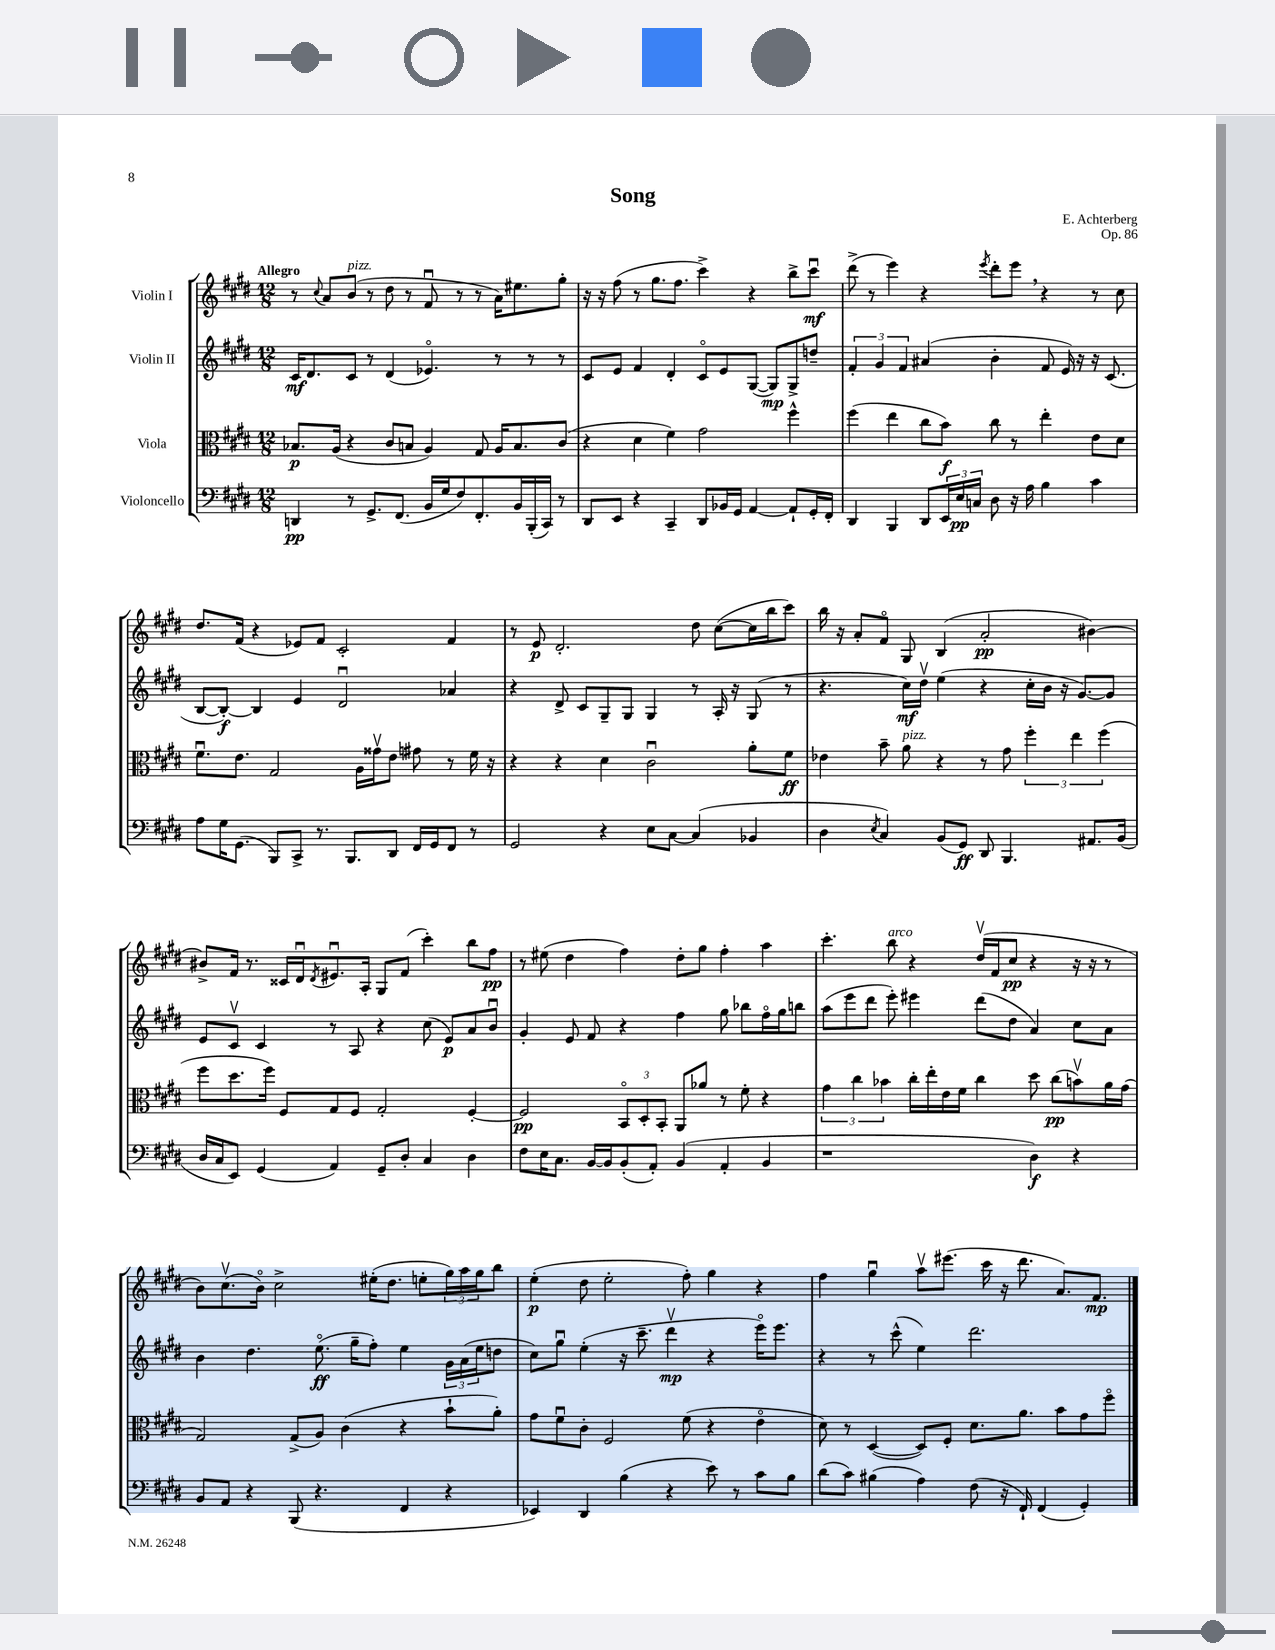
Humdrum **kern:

**kern	**kern	**kern	**kern
*staff4	*staff3	*staff2	*staff1
*clefF4	*clefC3	*clefG2	*clefG2
*k[f#c#g#d#]	*k[f#c#g#d#]	*k[f#c#g#d#]	*k[f#c#g#d#]
*M12/8	*M12/8	*M12/8	*M12/8
4DD	8.B-	16c#	8r
.	.	8.d#	.
.	.	.	8qqcc#
.	.	.	8a
.	(16A	.	.
8r	4r	8c#	(8b
8.GG#^	.	8r	8r
.	8c#	(4d#	8dd#
(8.FF#	.	.	.
.	8B	.	8r
16BB	4A)	4.e-o)	8f#u
16G#	.	.	.
8F#)	.	.	8r
8.FF#'	8G#	.	8r
.	16A	8r	16a)
16BB	8.B	.	8.ee#
(16BBB'	.	8r	.
16CC#)	.	.	.
8r	(8c#	8r	8gg#'
=	=	=	=
8DD#	4r	8c#	16r
.	.	.	16r
8EE	.	8e	(8ff#
4r	4d#	4f#	8r
.	.	.	8.gg#
4CC#~	4f#)	4d#'	.
.	.	.	8.ff#
8DD#	2g#	8c#o	4ccc#^)
16BB-	.	8e	.
16GG#	.	.	.
[4AA	.	([8G#	4r
.	.	8G#])	.
8AA`]	4ff#^^	8G#^	8bb^
16GG#'	.	8dd~	8ccc#u
16FF#'	.	.	.
=	=	=	=
4DD#	(4ff#	6f#'	(8ddd#^
.	.	.	8r
.	.	6g#	.
4BBB	4ee	.	4eee)
.	.	6f#	.
8DD#	8cc#	(4a#	4r
24EE	8b)	.	.
24E	.	.	.
24C	.	.	.
.	.	.	8qeee
8D#	8cc#	4b'	8ddd#'
16r	8r	.	8eee
16A	.	.	.
4B	4ee'	8f#	4r
.	.	16e)	.
.	.	16r	.
4c#	8e	16r	8r
.	.	(8.c#	.
.	8d#	.	8cc#
=	=	=	=
8A	8.f#u	[8B	8.dd#
16G#	.	8B'_)	.
(8.GG#	8.e	.	(16f#
.	.	4B]	4r
8BBB)	2G#	.	.
8CC#^	.	4e	8e-)
8.r	.	.	8f#
.	.	2d#u	2c#'
8.BBB	.	.	.
.	16A	.	.
.	16g##v	.	.
8DD#	8e	.	.
16FF#	8g#	.	.
16GG#	.	.	.
8FF#	8r	4a-	4f#
8r	16f#	.	.
.	16r	.	.
=	=	=	=
2GG#	4r	4r	8r
.	.	.	8e
.	4r	8d#^	2.d#'
.	.	8c#	.
4r	4d#	8G#~	.
.	.	8G#	.
8E	2c#u	4G#	.
[8C#	.	.	.
(4C#]	.	8r	8dd#
.	.	16A'	([8cc#
.	.	16r	.
4BB-	8a'	(8G#	16cc#]
.	.	.	16bb
.	8f#	8r	8ccc#)
=	=	=	=
4D#	4e-	4.r	16bb
.	.	.	16r
.	.	.	8a'
8qE	.	.	.
4C#)	8b~	.	8f#o
.	8a	16cc#)	8G#
.	.	16dd#v	.
(8BB	4r	(4ee	(4B
8GG#)	.	.	.
8DD#	8r	4r	2a'
4.BBB	8g#	.	.
.	6ff#'	16cc#'	.
.	.	16b	.
.	.	16r	.
.	6ee	.	.
.	.	[8.g#)	.
8.AA#	.	.	[4b#)
.	(6ff#	.	.
.	.	8g#]	.
(16BB	.	.	.
=	=	=	=
16D#	8ff#	8e	8b#^]
16C#	.	.	.
8EE)	8.dd#	8c#v	16f#
.	.	.	8.r
(4GG#	.	4c#	.
.	16ff#)	.	.
.	8F#	.	16c##
.	.	.	16d#u
.	.	.	8qd#
4AA)	8G#	8r	8.e#u
.	8F#	8A	.
.	.	.	16A'
8GG#~	2G#'	4r	8G#
8D#'	.	.	(8f#
4C#	.	(8cc#	4ccc#')
.	.	8e)	.
4D#	[4F#'	8a	8bb
.	.	8bu	8ff#
=	=	=	=
8F#	2F#]	4g#'	8r
16E	.	.	(8ee#
8.C#	.	.	.
.	.	8e	4dd#
[16BB	.	8f#	.
16BB]	.	.	.
(8BB'	12BBo	4r	4ff#)
.	12D#'	.	.
8AA')	.	.	.
.	12BB'	.	.
(4BB	8AA	4ff#	8dd#'
.	8a-	.	8gg#
4AA'	8r	8gg#	4ff#'
.	8f#'	8bb-	.
4BB	4r	16ff#o	4aa
.	.	16gg#	.
.	.	8bb	.
=	=	=	=
1r	6g#	(8aa	4.ccc#'
.	.	8eee	.
.	6cc#	.	.
.	.	8ddd#	.
.	6b-	.	.
.	.	8eee')	8bb
.	16cc#'	4eee#	4r
.	16ee'	.	.
.	16e	.	.
.	16f#	.	.
.	4cc#	(8ddd#	(16dd#v
.	.	.	16f#
.	.	8dd#	8cc#
4D#)	8dd#	4a)	4r
.	(8cc#	.	.
4r	8bv)	8cc#	16r
.	.	.	16r
.	16a	8a	8r
.	(16g#	.	.
=	=	=	=
8BB	2G#)	4b	8b)
8AA	.	.	(8.cc#v
4r	.	4.dd#	.
.	.	.	16bo)
.	.	.	2cc#^
(8BBB	(8G#^	.	.
4.r	8A)	(8.eeo	.
.	(4c#	.	.
.	.	16gg#~	.
.	.	8ff#')	(16ee#'
.	.	.	8.dd#
4FF#	4r	4ee	.
.	.	.	8ee'
4r	8b`	24g#	24gg#)
.	.	(24a	24aa
.	.	24ee	24gg#
.	8a')	8dd	8bb
=	=	=	=
4EE-)	8g#	8cc#)	(4ee'
.	8f#u	8gg#u	.
4DD#	8c#'	(4ee'	8dd#
.	2F#	.	2ee'
(4B	.	16r	.
.	.	8.ccc#~	.
4r	.	4ddd#v	.
.	(8f#	.	8ff#')
8e)	4r	4r	4gg#
8r	.	.	.
8c#	4eo	16eeeo)	4r
.	.	8.eee	.
8B	.	.	.
=	=	=	=
(8d#	8d#)	4r	4ff#
8c#)	8r	.	.
(4B#	([4D#	8r	4gg#u
.	.	(8ccc#^^	.
4A)	8D#])	4ee)	8aav
.	8F#'	.	(8.eee#
(8F#	8.d#	2.ddd#	.
.	.	.	16ccc#
16r	.	.	16r
16FF#`)	8.a	.	8.ddd#
(4FF#	.	.	.
.	8b	.	8.a)
4GG#')	8g#	.	.
.	.	.	8.f#
.	8ff#o	.	.
==	==	==	==
*-	*-	*-	*-
